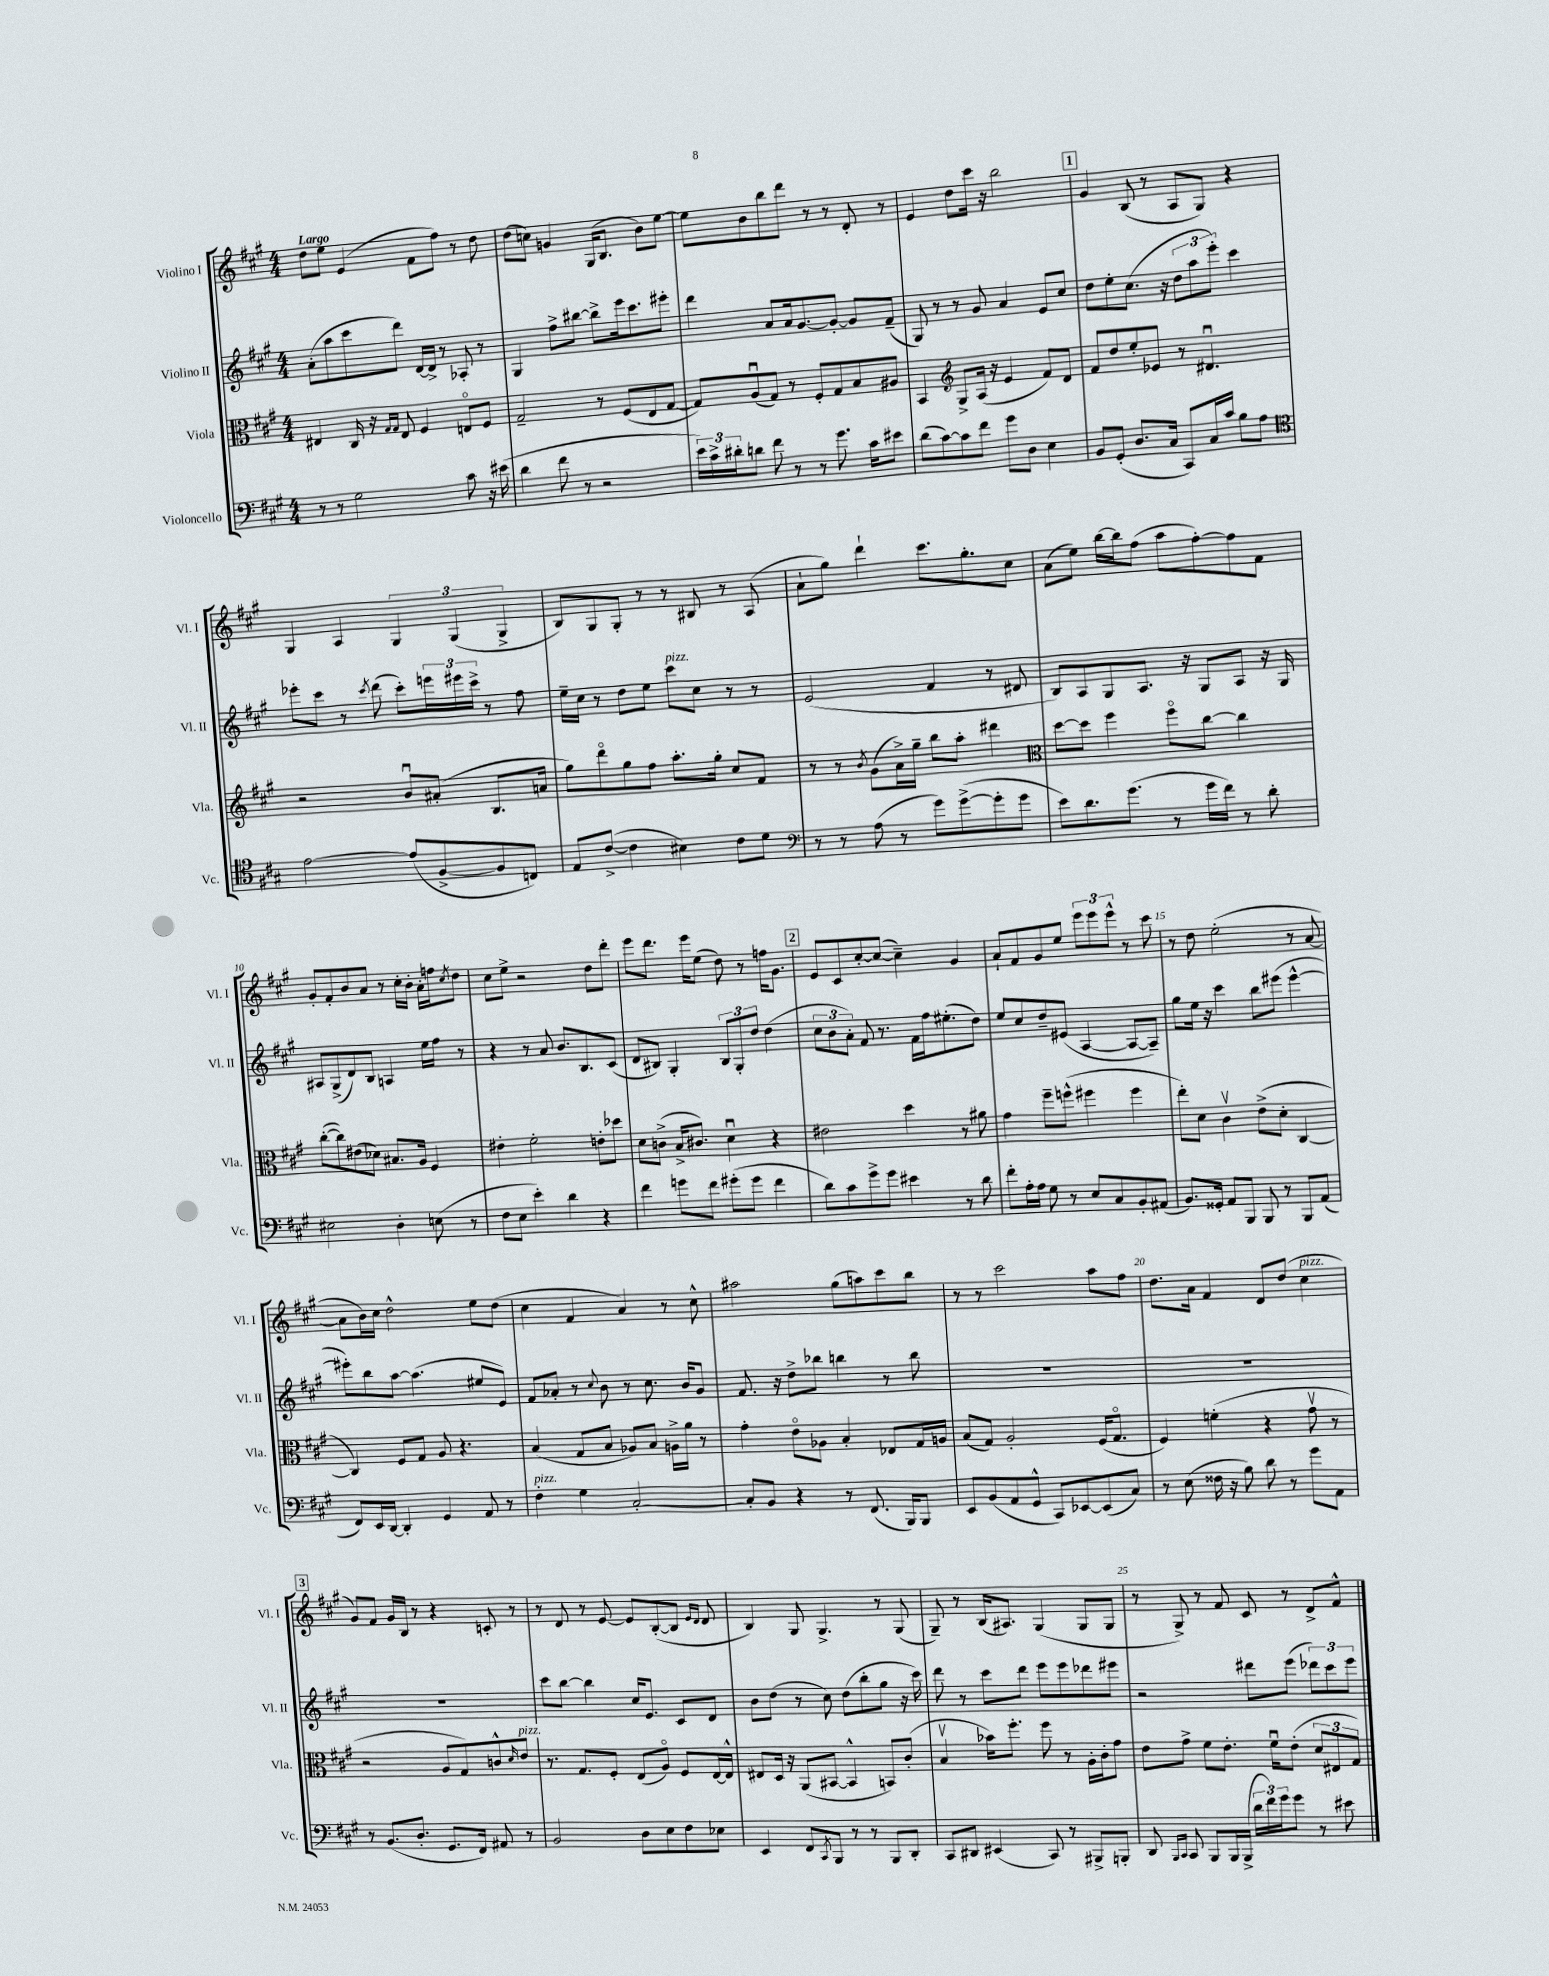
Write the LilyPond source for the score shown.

<<
\new StaffGroup <<
\new Staff = "s0" \with { instrumentName = "Violino I" shortInstrumentName = "Vl. I" } {
    \clef treble \key a \major \numericTimeSignature \time 4/4 \tempo "Largo"
    d''8 e''8 e'4( fis'8 fis''8) r8 d''8 |
    d''8( c''8) g'4 gis16( b8. b'8) e''8~ |
    e''8 b'8 b''8 d'''8 r8 r8 d'8-. r8 |
    e'4 d''8 cis'''16 r16 b''2 |
    \mark \markup { \box "1" } gis'4 b8( r8 a8 gis8) r4 |
    gis4 a4 \tuplet 3/2 { gis4 gis4( gis4-> } |
    b8) gis8 gis8-. r8 r8 bis8 r8 a8( |
    a'8-! gis''8) d'''4-! cis'''8. gis''8.-. cis''8 |
    a'8( e''8) b''16~ b''16 fis''8( a''8 fis''8~-.) fis''8 fis'8 |
    gis'8-. fis'8-. b'8 a'8 r8 cis''16-. b'16-. a'16-. f''16 \acciaccatura { cis''8 } d''8 |
    cis''8 e''8-> r2 d''8 d'''8-. |
    e'''8 d'''8. e'''16 e''8( d''8) r8 f''16 gis'8. |
    \mark \markup { \box "2" } e'8 cis'8 cis''8~-. cis''8~( cis''4--) gis'4 |
    a'8-! fis'8 gis'8 e''8 \tuplet 3/2 { e'''8 e'''8 e'''8-^ } r8 cis'''8 |
    r8 d''8 e''2-.( r8 a'8~ |
    a'8 b'16) cis''16 d''2-^ e''8 d''8( |
    cis''4 fis'4 a'4) r8 cis''8-^ |
    ais''2 gis''8( a''8) cis'''8 b''8 |
    r8 r8 cis'''2 a''8 fis''8 |
    d''8. a'16 fis'4 d'8 d''8( cis''4^\markup { \italic "pizz." } |
    \mark \markup { \box "3" } gis'8) fis'8 gis'16 b16 r8 r4 c'8-. r8 |
    r8 d'8 r8 e'8~ e'8 b8~-.( b8 \grace { e'16 d'16 } d'8 |
    b4) gis8 gis4.-> r8 gis8( |
    gis8--) r8 b16( ais8.) gis4( gis8 gis8 |
    r8 gis8->) r8 fis'8 cis'8 r8 d'8-> fis'8-^ \bar "|." |
}
\new Staff = "s1" \with { instrumentName = "Violino II" shortInstrumentName = "Vl. II" } {
    \clef treble \key a \major \numericTimeSignature \time 4/4
    a'8-.( a''8 cis'''8 d'''8) d'16~ d'16-> r8 aes8-. r8 |
    gis4 fis''8-> bis''8~ bis''8-> e'''16 cis'''8. eis'''8-. |
    d'''4 a'8 a'16 gis'8.~ gis'8~-. gis'8 fis'8--( |
    gis8) r8 r8 gis'8 a'4 e'8 cis''8 |
    \mark \markup { \box "1" } d''8 e''8-. cis''8.( r16 \tuplet 3/2 { d''8 a''8 e'''8-.) } cis'''4 |
    ees'''8-. cis'''8 r8 \acciaccatura { cis'''8 } d'''8( cis'''8-.) \tuplet 3/2 { e'''16 eis'''16 cis'''16-> } r8 fis''8 |
    e''16-- cis''16 r8 d''8 e''8 cis'''8^\markup { \italic "pizz." } cis''8 r8 r8 |
    e'2( fis'4 r8 dis'8 |
    b8) a8 gis8 a8. r16 gis8 a8 r16 gis16 |
    ais8 gis8->( d'8) b8 a4 e''16 fis''16 r8 |
    r4 r8 a'8 b'8. b8. cis'8( |
    d'8 bis8) gis4-. \tuplet 3/2 { bis8 gis8-. d''8 } d''4( |
    \mark \markup { \box "2" } \tuplet 3/2 { cis''8 b'8 a'8-.) } fis'8 r8. fis'16 fis''16 eis''8.-.( d''8) |
    e''8 cis''8 d''8-- eis'8( a4~ a8~ a8--) |
    gis''8 e''16 r16 cis'''4 b''8 eis'''8( eis'''4~-^ |
    eis'''8-.) b''8 a''8~ a''4.( eis''8 e'8) |
    fis'8 aes'8-. r8 \appoggiatura { cis''8 } b'8 r8 cis''8. b'16 gis'8 |
    fis'8. r16 d''8-> bes''8 b''4 r8 b''8 |
    R1 |
    R1 |
    \mark \markup { \box "3" } R1 |
    cis'''8 b''8~ b''4 cis''16 e'8. cis'8 d'8 |
    b'8 d''8( r8 cis''8) d''8( b''8-. gis''8 r16 cis'''16) |
    d'''8 r8 cis'''8 d'''8 e'''8 e'''8 des'''8 eis'''8 |
    r2 dis'''8 e'''8( \tuplet 3/2 { des'''8) cis'''8 e'''8 } \bar "|." |
}
\new Staff = "s2" \with { instrumentName = "Viola" shortInstrumentName = "Vla." } {
    \clef alto \key a \major \numericTimeSignature \time 4/4
    eis4 cis16 r16 \grace { gis16 gis16 } eis8 fis4 e8\flageolet fis8 |
    gis2-- r8 fis8( e8 gis8~ |
    gis8) a8\downbow( gis8) r8 fis8-. gis8 b8 ais8 |
    b,4 \clef treble gis8-> a16( r16 e'4 fis'8) d'8 |
    \mark \markup { \box "1" } fis'8 d''8 e''8-. ees'8 r8 dis'4.\downbow |
    r2 b'8\downbow ais'8-.( b8. a'16 |
    gis''8) d'''8\flageolet gis''8 fis''8 a''8.-. gis''16-. cis''8 fis'8 |
    r8 r8 \acciaccatura { b'8 } gis'8( a'16->) gis''16-- b''8 a''8-. dis'''4 |
    \clef alto d''8~ d''8 fis''4 fis''8\flageolet cis''8~ cis''4 |
    cis''8~-.( cis''8) eis'8( des'8) bis8. a16 fis4 |
    eis'4-. fis'2-. e'8-. des''8 |
    d'8 c'8->( b16-> cis'8.) d'4\downbow r4 |
    \mark \markup { \box "2" } eis'2 d''4 r8 ais'8 |
    gis'4 fis''8-- f''8-^( fis''4 fis''4 |
    e''8-.) d'8 cis'4\upbow e'8->( d'8-. cis4~ |
    cis4) fis8 gis8 a8 r4. |
    b4( gis8 b8 aes8) b8 a16-> a'16 r8 |
    gis'4-. e'8\flageolet aes8 b4-. ees8 gis16 a16 |
    b8( gis8) a2-. fis16( gis8.\flageolet |
    fis4) f'4-.( r4 gis'8\upbow r8 |
    \mark \markup { \box "3" } r2 a8 gis8) c'8-^ \grace { d'16 } e'8^\markup { \italic "pizz." } |
    r8. gis8. fis8-. e8( a8\flageolet) fis8 e16~ e16-^ |
    eis8 d16 r16 a,8( bis,8~ bis,4-^ b,8) cis'8-.( |
    b4\upbow bes'16) fis''8.-. fis''8 r8 a16-. cis'16-. gis'8 |
    e'8 gis'8-> fis'8 e'8.-. fis'16\downbow e'8-.( \tuplet 3/2 { d'8 eis8 gis8) } \bar "|." |
}
\new Staff = "s3" \with { instrumentName = "Violoncello" shortInstrumentName = "Vc." } {
    \clef bass \key a \major \numericTimeSignature \time 4/4
    r8 r8 gis2 cis'8 r16 eis'16( |
    d'4 fis'8 r8 r2 |
    \tuplet 3/2 { e'16) cis'16-> dis'16-. } d'8 fis'8 r8 r8 gis'8. cis'16 eis'8 |
    d'8( cis'8~) cis'8 fis'8 gis'8 d8 e4 |
    \mark \markup { \box "1" } b,8 gis,8-.( d8. cis16 cis,8) cis16 cis'16 b8 a8 |
    \clef tenor e'2~ e'8( fis8~-> fis8 c8) |
    e8 cis'8~->( cis'4 bis4) cis'8 d'8 |
    \clef bass r8 r8 a8( r8 gis'8) gis'8~->( gis'8-. gis'8 |
    e'8) d'8. gis'8.( r8 gis'16 fis'16) r8 d'8-. |
    eis2 d4-. e8( r8 |
    fis8 e8 e'4-.) d'4 r4 |
    fis'4 g'8 fis'8 gis'8-.( gis'8 fis'4 |
    \mark \markup { \box "2" } d'8) cis'8 gis'8-> gis'8 eis'4 r8 d'8 |
    fis'8-. a16-. a16 gis8 r8 e8 cis8 b,8-. ais,8( |
    b,8.) gisis,16-. a,8 b,,8 b,,8 r8 b,,8 a,8( |
    fis,8) e,16 d,16~ d,4-. gis,4 a,8 r8 |
    fis4-.^\markup { \italic "pizz." } gis4 cis2~-. |
    cis8-. b,8 r4 r8 fis,8.( b,,16) b,,8 |
    e,8 b,8( a,8 gis,8-^ cis,8) ees,8~ ees,8( cis8) |
    r8 e8( fisis16 r16 b8) d'8 r8 gis'8 a,8 |
    \mark \markup { \box "3" } r8 b,8.( d8.-. gis,8. fis,16) ais,8 r8 |
    b,2 d8 e8 fis8 ees8 |
    e,4 fis,8 \acciaccatura { cis,8 } b,,8 r8 r8 b,,8 d,8-. |
    cis,8 dis,8 eis,4( cis,8) r8 bis,,8-> b,,8-. |
    d,8 \grace { b,,16 cis,16 } cis,8 b,,8 b,,16 b,,16->( \tuplet 3/2 { d'16 fis'16) gis'16 } gis'8 r8 eis'8 \bar "|." |
}
>>
>>
\layout { \context { \Score \override BarNumber.break-visibility = ##(#f #t #t) barNumberVisibility = #(every-nth-bar-number-visible 5) } }
